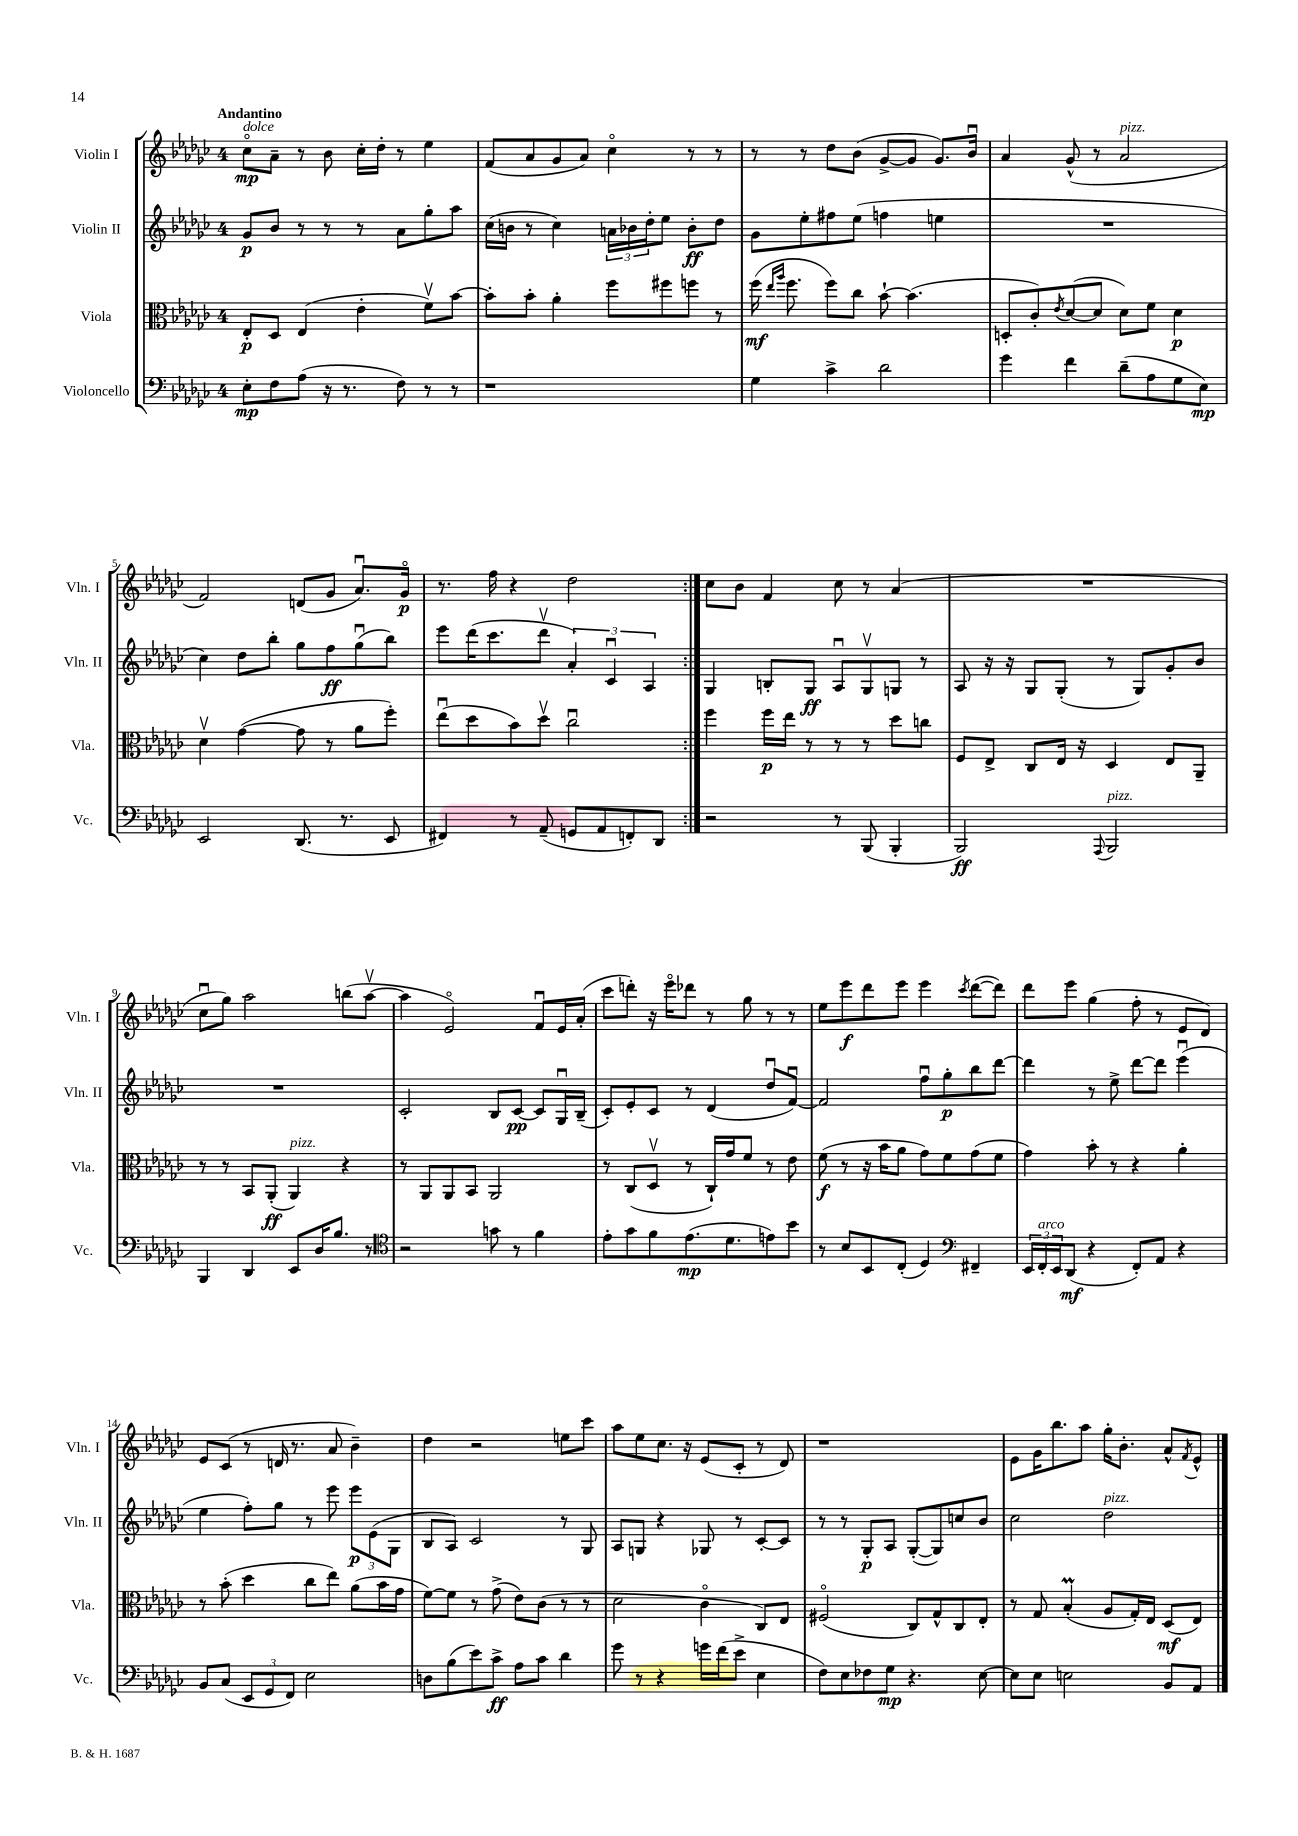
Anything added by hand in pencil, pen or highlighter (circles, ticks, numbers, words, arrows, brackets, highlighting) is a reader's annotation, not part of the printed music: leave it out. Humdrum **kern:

**kern	**dynam	**kern	**dynam	**kern	**dynam	**kern	**dynam
*part4	*part4	*part3	*part3	*part2	*part2	*part1	*part1
*staff4	*staff4	*staff3	*staff3	*staff2	*staff2	*staff1	*staff1
*I"Violoncello	*	*I"Viola	*	*I"Violin II	*	*I"Violin I	*
*I'Vc.	*	*I'Vla.	*	*I'Vln. II	*	*I'Vln. I	*
*clefF4	*	*clefC3	*	*clefG2	*	*clefG2	*
*k[b-e-a-d-g-c-]	*	*k[b-e-a-d-g-c-]	*	*k[b-e-a-d-g-c-]	*	*k[b-e-a-d-g-c-]	*
*M4/4	*	*M4/4	*	*M4/4	*	*M4/4	*
=1	=1	=1	=1	=1	=1	=1	=1
!	!	!	!	!	!	!LO:TX:a:B:t=Andantino	!
!	!	!	!	!	!	!LO:TX:a:i:t=dolce	!
8E-'\L	mp	8E-'/L	p	8g-/L	p	8cc-\L	mp
8F\	.	8D-/J	.	8b-/J	.	8a-~\J	.
(8A-\J	.	(4E-/	.	8r	.	8r	.
16r	.	.	.	8r	.	8b-\	.
8.r	.	.	.	.	.	.	.
.	.	4e-'\	.	8r	.	16cc-'\LL	.
.	.	.	.	.	.	16dd-'\JJ	.
8F\)	.	.	.	8a-\L	.	8r	.
8r	.	8fv\L)	.	8gg-'\	.	4ee-\	.
8r	.	[8b-\J	.	8aa-\J	.	.	.
=2	=2	=2	=2	=2	=2	=2	=2
1r	.	8b-'\L]	.	(16cc-\LL	.	(8f/L	.
.	.	.	.	16bn\JJ	.	.	.
.	.	8b-'\J	.	8r	.	8a-/	.
.	.	4a-'\	.	4cc-\)	.	8g-/	.
.	.	.	.	.	.	8a-/J)	.
.	.	8ff\L	.	24an\LL	.	4cc-\	.
.	.	.	.	24b-X\	.	.	.
.	.	.	.	24dd-'\J	.	.	.
.	.	8ff#X\	.	8ee-\J	.	.	.
.	.	8ffn\J	.	8b-'\L	ff	8r	.
.	.	8r	.	8dd-\J	.	8r	.
=3	=3	=3	=3	=3	=3	=3	=3
4G-\	.	(16ff\	mf	8g-\L	.	8r	.
.	.	16qqee-/LL	.	.	.	.	.
.	.	16qqaa-/JJ	.	.	.	.	.
.	.	8.ff\	.	.	.	.	.
.	.	.	.	8ee-'\	.	8r	.
4c-^\	.	8ff\L)	.	8ff#X\	.	8dd-\L	.
.	.	8cc-\J	.	(8ee-\J	.	(8b-\J	.
2d-\	.	[8b-`\	.	4ffn\	.	[8g-^/L	.
.	.	(4.b-\]	.	.	.	8g-/J]	.
.	.	.	.	4een\	.	8.g-/L)	.
.	.	.	.	.	.	16b-u/Jk	.
=4	=4	=4	=4	=4	=4	=4	=4
4g-\	.	8Dn'/L	.	1r	.	4a-/	.
.	.	8c-'/)	.	.	.	.	.
.	.	8qe-/	.	.	.	.	.
4f\	.	([8d-/	.	.	.	(8g-^^/	.
.	.	8d-/J]	.	.	.	8r	.
!	!	!	!	!	!	!LO:TX:a:i:t=pizz.	!
(8d-~\L	.	8d-\L)	.	.	.	2a-/	.
8A-\	.	8f\J	.	.	.	.	.
8G-\	.	4d-\	p	.	.	.	.
8E-\J)	mp	.	.	.	.	.	.
!!LO:LB:g=z
=5	=5	=5	=5	=5	=5	=5	=5
2EE-/	.	4d-v\	.	4cc-\)	.	2f/)	.
.	.	([4g-\	.	8dd-\L	.	.	.
.	.	.	.	8bb-'\J	.	.	.
(8.DD-/	.	8g-\]	.	8gg-\L	.	(8dn/L	.
.	.	8r	.	8ff\	ff	8g-/J	.
8.r	.	.	.	.	.	.	.
.	.	8a-\L	.	(8gg-u\	.	8.a-u/L)	.
8EE-/	.	8ff'\J)	.	8bb-\J)	.	.	.
.	.	.	.	.	.	16g-/Jk	p
=6	=6	=6	=6	=6	=6	=6	=6
4FF#X/)	.	(8ee-u\L	.	8eee-\L	.	8.r	.
.	.	8dd-\	.	(16ddd-\K	.	.	.
.	.	.	.	8.ccc-\	.	16ff\	.
8r	.	8b-\)	.	.	.	4r	.
(8AA-~/	.	8dd-v\J	.	8ddd-v\J	.	.	.
8GGn/L	.	2cc-u\	.	6a-'/)	.	2dd-\	.
8AA-/	.	.	.	.	.	.	.
.	.	.	.	6c-u/	.	.	.
8FFn'/)	.	.	.	.	.	.	.
.	.	.	.	6A-/	.	.	.
8DD-/J	.	.	.	.	.	.	.
=7:|!	=7:|!	=7:|!	=7:|!	=7:|!	=7:|!	=7:|!	=7:|!
2r	.	4ff\	.	4G-/	.	8cc-\L	.
.	.	.	.	.	.	8b-\J	.
.	.	16ff\LL	p	8Bn'/L	.	4f/	.
.	.	16ee-\JJ	.	.	.	.	.
.	.	8r	.	8G-/J	ff	.	.
8r	.	8r	.	8A-u/L	.	8cc-\	.
(8BBB-/	.	8r	.	8G-v/	.	8r	.
4BBB-'/	.	8dd-\L	.	8Gn/J	.	(4a-/	.
.	.	8ccn\J	.	8r	.	.	.
=8	=8	=8	=8	=8	=8	=8	=8
2BBB-/)	ff	8F/L	.	8A-/	.	1r	.
.	.	8E-^/J	.	16r	.	.	.
.	.	.	.	16r	.	.	.
.	.	8C-/L	.	8G-/L	.	.	.
.	.	16E-/Jk	.	(8G-'/J	.	.	.
.	.	16r	.	.	.	.	.
8qqAAA-/	.	.	.	.	.	.	.
!LO:TX:a:i:t=pizz.	!	!	!	!	!	!	!
2BBB-/	.	4D-/	.	8r	.	.	.
.	.	.	.	8G-/L)	.	.	.
.	.	8E-/L	.	8g-'/	.	.	.
.	.	8AA-~/J	.	8b-/J	.	.	.
!!LO:LB:g=z
=9	=9	=9	=9	=9	=9	=9	=9
4BBB-/	.	8r	.	1r	.	8cc-u\L	.
.	.	8r	.	.	.	8gg-\J)	.
4DD-/	.	8BB-/L	.	.	.	2aa-\	.
.	.	(8AA-'/J	ff	.	.	.	.
!	!	!LO:TX:a:i:t=pizz.	!	!	!	!	!
8EE-/L	.	4AA-/)	.	.	.	.	.
16D-/K	.	.	.	.	.	.	.
8.B-/J	.	.	.	.	.	.	.
.	.	4r	.	.	.	(8bbn\L	.
8r	.	.	.	.	.	[8aa-v\J	.
=10	=10	=10	=10	=10	=10	=10	=10
*clefC4	*	*	*	*	*	*	*
2r	.	8r	.	2c-'/	.	4aa-\]	.
.	.	8AA-/L	.	.	.	.	.
.	.	8AA-/	.	.	.	2e-/)	.
.	.	8BB-/J	.	.	.	.	.
8gn\	.	2AA-/	.	8B-/L	.	.	.
8r	.	.	.	[8c-/J	pp	.	.
4f\	.	.	.	8c-/L]	.	8fu/L	.
.	.	.	.	16G-u/L	.	16e-/L	.
.	.	.	.	(16B-~/JJ	.	(16a-'/JJ	.
=11	=11	=11	=11	=11	=11	=11	=11
8e-'\L	.	8r	.	8c-'/L)	.	8ccc-\L	.
8g-\	.	(8C-/L	.	8e-'/	.	8dddn'\J)	.
8f\	.	8D-v/J	.	8c-/J	.	16r	.
.	.	.	.	.	.	16eee-\KL	.
(8.e-\	mp	8r	.	8r	.	8ddd-X\J	.
.	.	16C-`/LL)	.	(4d-/	.	8r	.
8.d-\	.	16g-/J	.	.	.	.	.
.	.	8f/J	.	.	.	8gg-\	.
8en\)	.	8r	.	8dd-u/L	.	8r	.
8b-\J	.	8e-\	.	[8fu/J)	.	8r	.
=12	=12	=12	=12	=12	=12	=12	=12
8r	.	(8f\	f	2f/]	.	8ee-\L	.
8B-/L	.	8r	.	.	.	8eee-\	f
8BB-/	.	16r	.	.	.	8ddd-\	.
.	.	16b-\KL	.	.	.	.	.
(8C-'/J	.	8a-\J	.	.	.	8eee-\J	.
4D-/)	.	8g-\L)	.	8ffu\L	.	4eee-\	.
.	.	8f\	.	8gg-'\	p	.	.
*clefF4	*	*	*	*	*	*	*
.	.	.	.	.	.	8qccc-/	.
4FF#X~/	.	(8g-\	.	8bb-\	.	([8ddd-\L	.
.	.	8f\J	.	[8ddd-\J	.	8ddd-\J])	.
=13	=13	=13	=13	=13	=13	=13	=13
24EE-/LL	.	4g-\)	.	4ddd-\]	.	8ddd-\L	.
!LO:TX:a:i:t=arco	!	!	!	!	!	!	!
24FF'/	.	.	.	.	.	.	.
24EE-/J	.	.	.	.	.	.	.
(8DD-/J	mf	.	.	.	.	8eee-\J	.
4r	.	8b-'\	.	8r	.	(4gg-\	.
.	.	8r	.	8ee-^\	.	.	.
8FF'/L)	.	4r	.	[8ddd-\L	.	8ff'\	.
8AA-/J	.	.	.	8ddd-\J]	.	8r	.
4r	.	4a-'\	.	(4eee-u\	.	8e-/L	.
.	.	.	.	.	.	8d-/J)	.
!!LO:LB:g=z
=14	=14	=14	=14	=14	=14	=14	=14
8BB-/L	.	8r	.	4ee-\	.	8e-/L	.
(8C-/J	.	(8b-'\	.	.	.	(8c-/J	.
12EE-/L	.	4dd-\	.	8ff'\L)	.	8r	.
12GG-/	.	.	.	.	.	.	.
.	.	.	.	8gg-\J	.	16dn/	.
12FF/J)	.	.	.	.	.	.	.
.	.	.	.	.	.	8.r	.
2E-\	.	8cc-\L	.	8r	.	.	.
.	.	8ee-\J)	.	8eee-\	.	8a-/	.
.	.	(8a-\L	.	12eee-\L	p	4b-~\)	.
.	.	.	.	(12e-\	.	.	.
.	.	16b-\L	.	.	.	.	.
.	.	.	.	12G-\J	.	.	.
.	.	16g-\JJ	.	.	.	.	.
=15	=15	=15	=15	=15	=15	=15	=15
8Dn\L	.	[8f\L)	.	8B-/L	.	4dd-\	.
(8B-\	.	8f\J]	.	8A-/J)	.	.	.
8e-\)	.	8r	.	2c-/	.	2r	.
8c-^\J	ff	(8g-^\	.	.	.	.	.
8A-\L	.	8e-\L)	.	.	.	.	.
8c-\J	.	(8c-\J	.	.	.	.	.
4d-\	.	8r	.	8r	.	8een\L	.
.	.	8r	.	8G-/	.	8ccc-\J	.
=16	=16	=16	=16	=16	=16	=16	=16
8g-\	.	2d-\	.	8A-/L	.	8aa-\L	.
8r	.	.	.	8Gn/J	.	8ee-\	.
4r	.	.	.	4r	.	8.cc-\J	.
.	.	.	.	.	.	16r	.
16gn\LL	.	4c-\	.	8G-X/	.	(8e-/L	.
(16f\J	.	.	.	.	.	.	.
8e-^\J	.	.	.	8r	.	8c-'/J	.
4E-\	.	8C-/L)	.	[8c-'/L	.	8r	.
.	.	8E-/J	.	8c-/J]	.	8d-/)	.
=17	=17	=17	=17	=17	=17	=17	=17
8F\L)	.	(2F#X/	.	8r	.	1r	.
8E-\	.	.	.	8r	.	.	.
8F-X\	.	.	.	8G-'/L	p	.	.
8G-\J	mp	.	.	8A-/J	.	.	.
4.r	.	8C-/L)	.	([8G-'/L	.	.	.
.	.	8G-^^/	.	8G-/])	.	.	.
.	.	8C-/	.	8ccn/	.	.	.
[8E-\	.	8E-'/J	.	8b-/J	.	.	.
=18	=18	=18	=18	=18	=18	=18	=18
8E-\L]	.	8r	.	2cc-\	.	8e-\L	.
8E-\J	.	8G-/	.	.	.	16g-\K	.
.	.	.	.	.	.	8.bb-\	.
2En\	.	(4B-m'/	.	.	.	.	.
.	.	.	.	.	.	8aa-\J	.
!	!	!	!	!LO:TX:a:i:t=pizz.	!	!	!
.	.	8A-/L	.	2dd-\	.	16gg-'\KL	.
.	.	.	.	.	.	8.b-'\J	.
.	.	16G-'/L)	.	.	.	.	.
.	.	16E-/JJ	.	.	.	.	.
8BB-/L	.	(8D-/L	mf	.	.	8a-^^/L	.
.	.	.	.	.	.	8qf/	.
8AA-/J	.	8E-/J)	.	.	.	8e-^^/J	.
==	==	==	==	==	==	==	==
*-	*-	*-	*-	*-	*-	*-	*-
